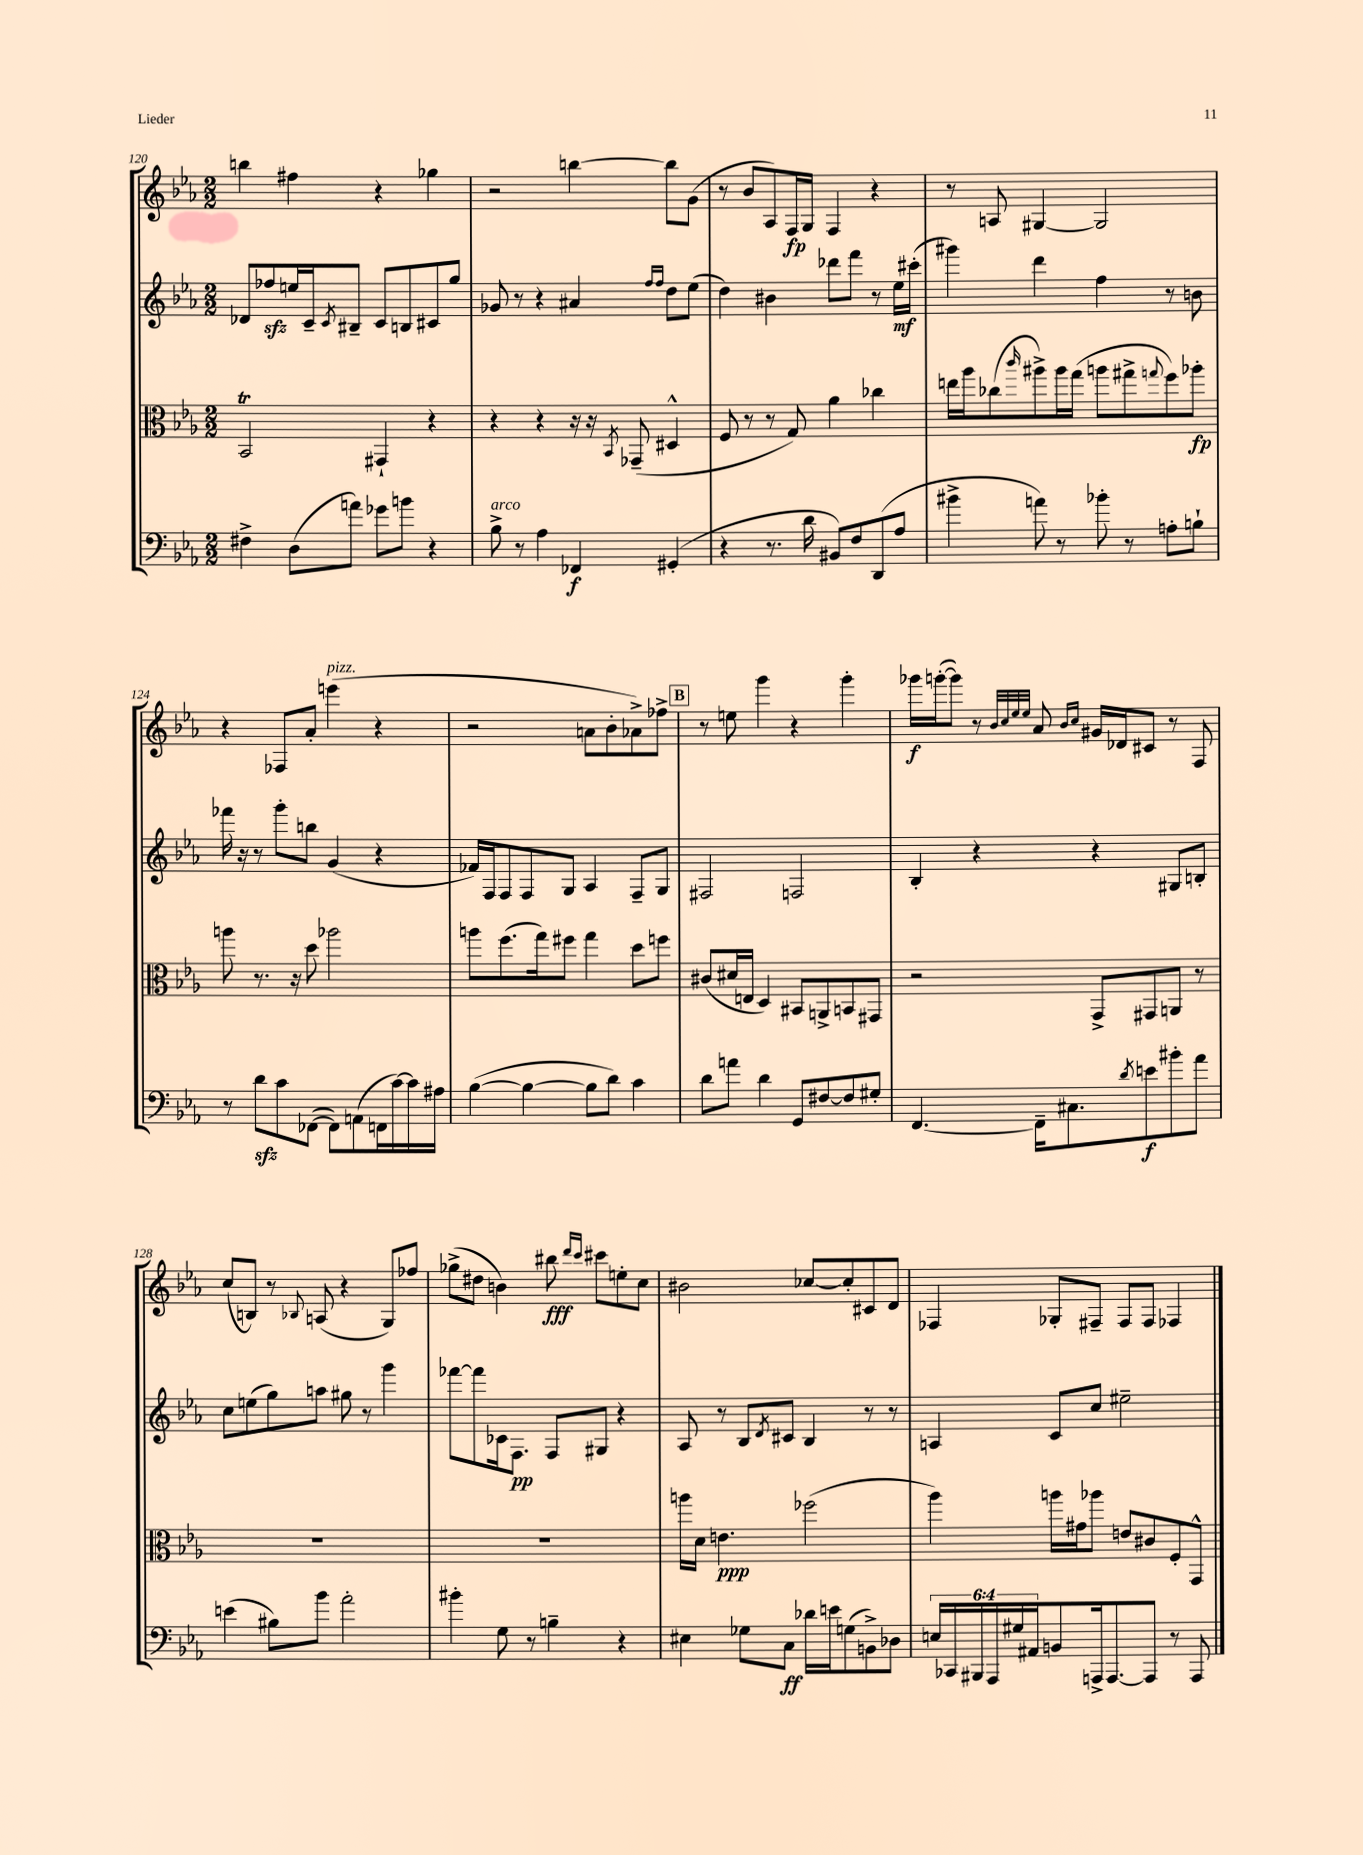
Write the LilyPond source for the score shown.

<<
\new StaffGroup <<
\new Staff = "s0" {
    \clef treble \key ees \major \numericTimeSignature \time 2/2
    b''4 fis''4 r4 ges''4 |
    r2 b''4~ b''8 g'8( |
    r8 bes'8 aes8) f16\fp g16 f4 r4 |
    r8 a8 gis4~ gis2 |
    r4 fes8 aes'8-. e'''4^\markup { \italic "pizz." }( r4 |
    r2 a'8 bes'8-. aes'8->) fes''8-> |
    \mark \markup { \box "B" } r8 e''8 g'''4 r4 g'''4-. |
    ges'''16\f g'''16~-.( g'''8) r8 \grace { bes'32 c''32 ees''32 ees''32 } aes'8 \grace { bes'16 c''16 } gis'16 des'16 cis'8 r8 f8 |
    c''8( b8) r8 \appoggiatura { bes8 } a8( r4 g8) fes''8 |
    ges''8->( dis''8 b'4) bis''8\fff \grace { d'''16 c'''16 } cis'''8 e''8-. c''8 |
    bis'2 ces''8~ ces''8-. cis'8 d'8 |
    fes4 ges8-. fis8-- fis8 fis8 fes4 \bar "|." |
}
\new Staff = "s1" {
    \clef treble \key ees \major \numericTimeSignature \time 2/2
    des'8 fes''8\sfz e''16 c'16-- \acciaccatura { c'8 } bis8-- c'8 b8 cis'8 g''8 |
    ges'8 r8 r4 ais'4 \grace { f''16 f''16 } d''8 ees''8( |
    d''4) bis'4 des'''8 f'''8 r8 ees''16\mf cis'''16-.( |
    gis'''4) d'''4 f''4 r8 b'8 |
    fes'''16 r16 r8 g'''8-. b''8 g'4( r4 |
    fes'16) f16 f8 f8 g8 aes4 f8-- g8 |
    \mark \markup { \box "B" } fis2 f2 |
    bes4-. r4 r4 gis8 b8-. |
    c''8 e''8( g''8) a''8 gis''8 r8 g'''4 |
    fes'''8~ fes'''8 ces'16 f8.\pp f8 gis8 r4 |
    aes8 r8 bes8 \acciaccatura { d'8 } cis'8 bes4 r8 r8 |
    a4 c'8 c''8 eis''2-- \bar "|." |
}
\new Staff = "s2" {
    \clef alto \key ees \major \numericTimeSignature \time 2/2
    bes,2\trill gis,4-! r4 |
    r4 r4 r16 r16 \acciaccatura { bes,8 } ges,8--( dis4-^ |
    f8 r8 r8 g8) aes'4 ces''4 |
    e''16 aes''16 ces''8( \grace { c'''16 } ais''8->) ais''16 g''16( a''8 gis''8-> \appoggiatura { g''8 } f''8) aes''8-.\fp |
    a''8 r8. r16 d''8 aes''2 |
    a''8 f''8.( g''16) fis''8 g''4 d''8 f''8 |
    \mark \markup { \box "B" } cis'8( dis'16 e16 d4) bis,8 a,8-> b,8 gis,8 |
    r2 g,8-> gis,8 a,8 r8 |
    R1 |
    R1 |
    a''16 d'16 e'4.\ppp fes''2( |
    aes''4) a''16 gis'16 aes''8 e'8 cis'8 f8-. g,8-^ \bar "|." |
}
\new Staff = "s3" {
    \clef bass \key ees \major \numericTimeSignature \time 2/2 \override Staff.TupletNumber.text = #tuplet-number::calc-fraction-text
    fis4-> d8( a'8) ges'8 b'8 r4 |
    bes8->^\markup { \italic "arco" } r8 aes4 fes,4\f gis,4-.( |
    r4 r8. d'16 bis,8) f8 d,8( aes8 |
    bis'4-> a'8) r8 bes'8-. r8 a8-. b8-! |
    r8 d'8\sfz c'8 fes,8~( fes,8) a,8( f,16 c'16~) c'16 ais16 |
    bes4~( bes4~ bes8 d'8) c'4 |
    \mark \markup { \box "B" } d'8 a'8 d'4 g,8 fis8~ fis8 gis8-. |
    f,4.~ f,16-- cis8. \acciaccatura { d'8 } e'8\f bis'8-. aes'8 |
    e'4( bis8) bes'8 aes'2-. |
    bis'4-. g8 r8 b4-- r4 |
    eis4 ges8 c8\ff des'16 e'16 g8( b,8->) des8 |
    \tuplet 6/4 { e16 ces,16 bis,,16 aes,,16 gis16 ais,16 } b,8 a,,16-> a,,8.~ a,,8 r8 a,,8 \bar "|." |
}
>>
>>
\layout { \context { \Score currentBarNumber = #120 } }
